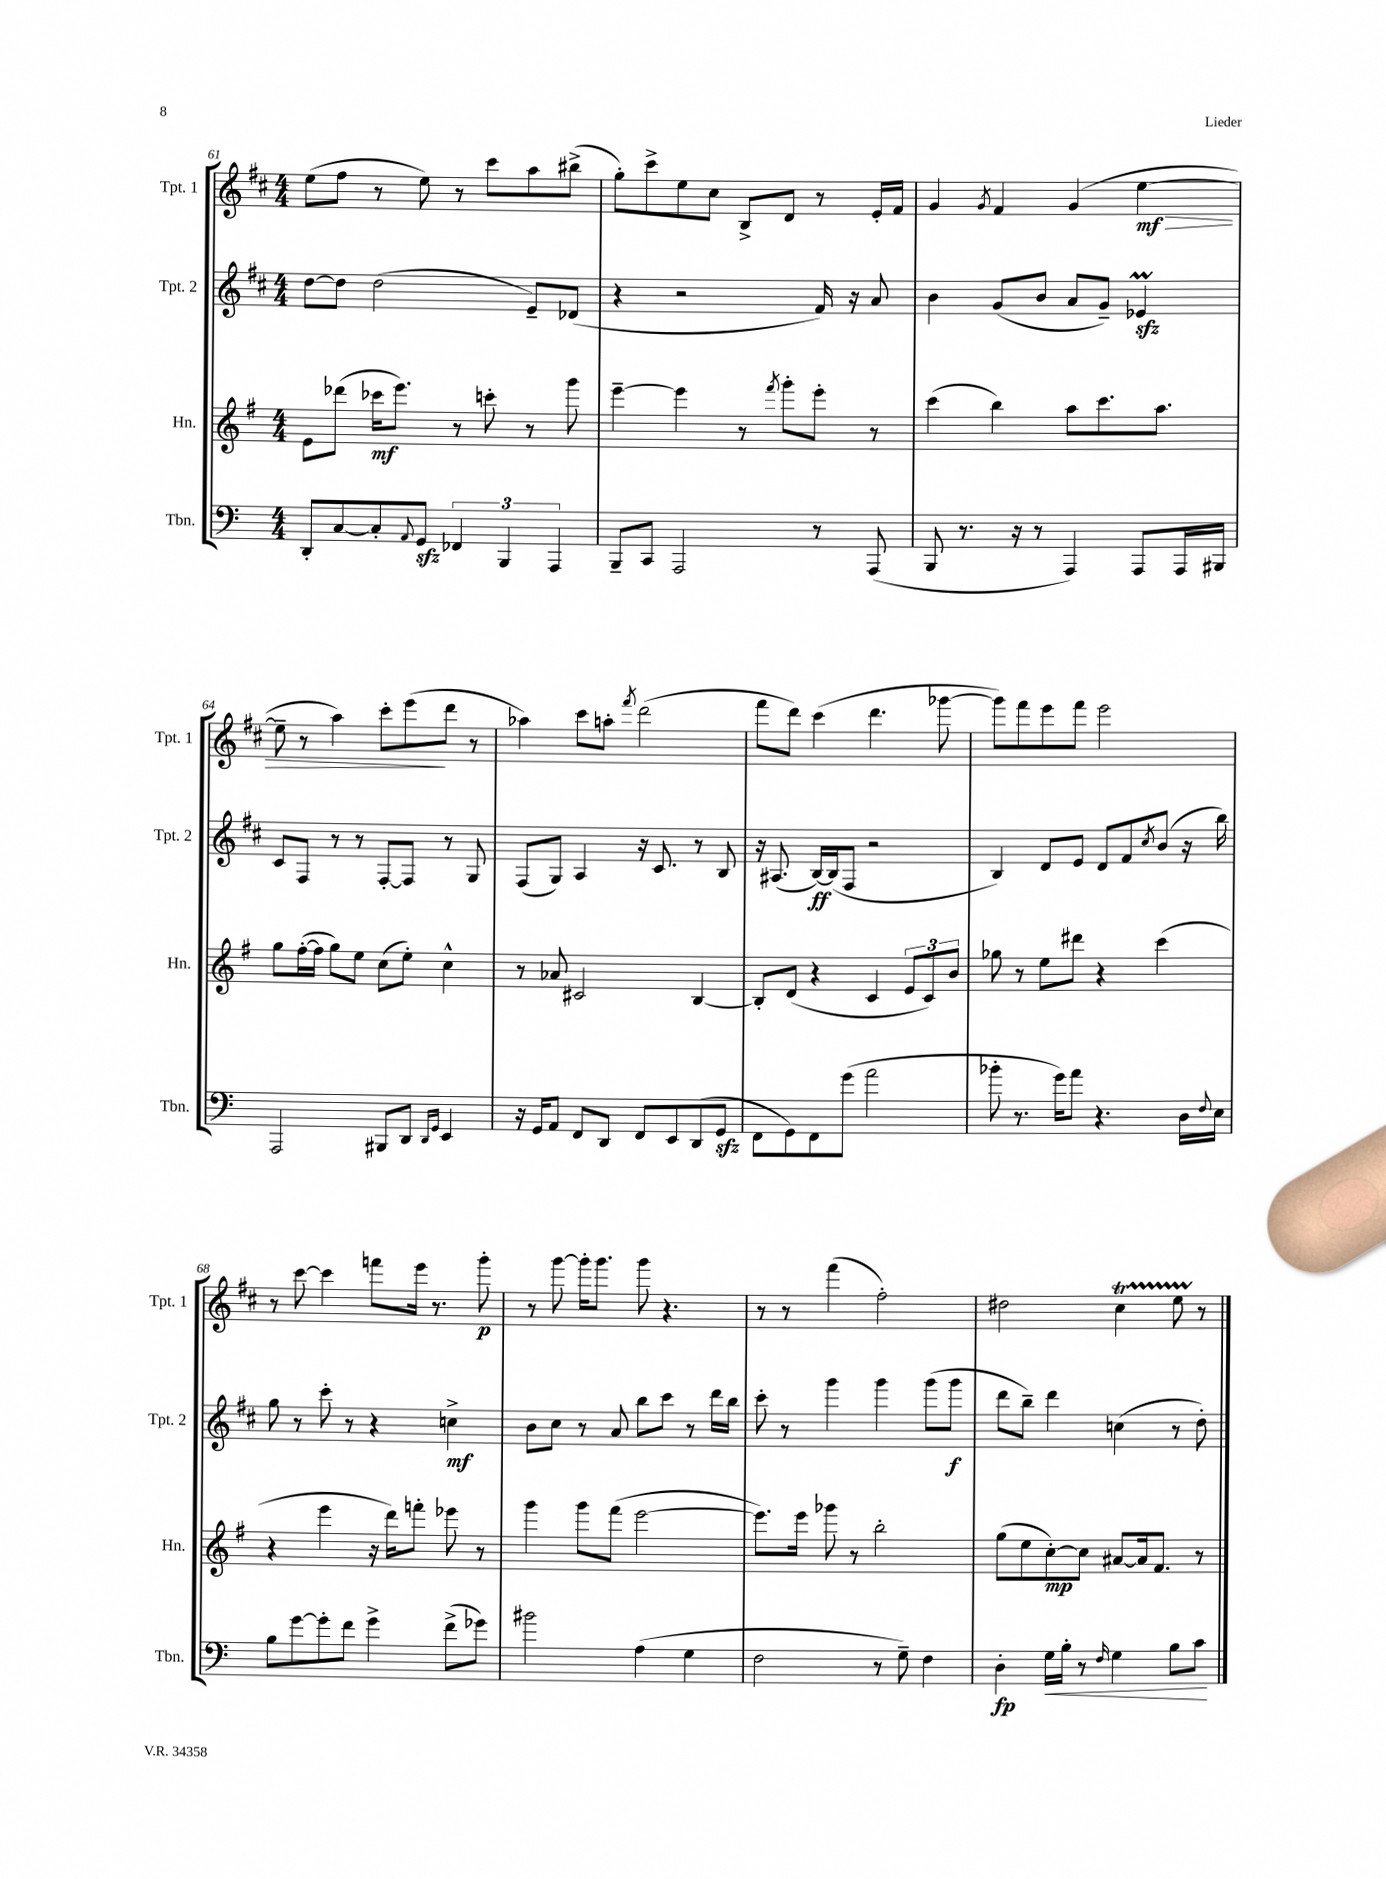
<<
\new StaffGroup <<
\new Staff = "s0" \with { instrumentName = "Tpt. 1" shortInstrumentName = "Tpt. 1" } {
    \clef treble \key d \major \numericTimeSignature \time 4/4
    e''8( fis''8 r8 e''8) r8 cis'''8 a''8 bis''8->( |
    g''8-.) cis'''8-> e''8 cis''8 b8-> d'8 r8 e'16-. fis'16 |
    g'4 \acciaccatura { g'8 } fis'4 g'4( e''4~\mf\> |
    e''8-- r8 a''4) cis'''8-. e'''8\!( d'''8 r8 |
    aes''4) cis'''8 a''8-. \acciaccatura { fis'''8 } d'''2( |
    fis'''8 d'''8) cis'''4( d'''4. ges'''8~ |
    ges'''8) fis'''8 e'''8 fis'''8 e'''2 |
    r8 cis'''8~ cis'''4 f'''8 e'''16 r8. g'''8-.\p |
    r8 g'''8~ g'''16-. g'''8. g'''8 r4. |
    r8 r8 fis'''4( fis''2-.) |
    dis''2 cis''4\startTrillSpan e''8 r8\stopTrillSpan \bar "|." |
}
\new Staff = "s1" \with { instrumentName = "Tpt. 2" shortInstrumentName = "Tpt. 2" } {
    \clef treble \key d \major \numericTimeSignature \time 4/4
    d''8~ d''8 d''2( e'8--) des'8( |
    r4 r2 fis'16) r16 a'8 |
    b'4 g'8( b'8 a'8 g'8--) ees'4\prall\sfz |
    cis'8 fis8 r8 r8 fis8~-. fis8 r8 g8 |
    fis8( g8) a4 r16 cis'8. r8 b8 |
    r16 ais8.( b16~\ff) b16( fis8 r2 |
    b4) d'8 e'8 d'8 fis'8 \acciaccatura { cis''8 } b'8( r16 b''16) |
    g''8 r8 cis'''8-. r8 r4 c''4->\mf |
    b'8 cis''8 r8 a'8 b''8 cis'''8 r8 d'''16 b''16 |
    cis'''8-. r8 g'''4 g'''4 g'''8( g'''8\f |
    d'''8 b''8--) d'''4 c''4( r8 d''8-.) \bar "|." |
}
\new Staff = "s2" \with { instrumentName = "Hn." shortInstrumentName = "Hn." } {
    \clef treble \key g \major \numericTimeSignature \time 4/4
    e'8 des'''8( ces'''16\mf e'''8.) r8 c'''8-. r8 g'''8 |
    e'''4~-- e'''4 r8 \acciaccatura { fis'''8 } g'''8-. e'''8-. r8 |
    c'''4( b''4) a''8 c'''8. a''8. |
    g''8 fis''16~-.( fis''16 g''8) e''8 c''8( e''8-.) c''4-^ |
    r8 aes'8 cis'2 b4~ |
    b8-. d'8( r4 c'4 \tuplet 3/2 { e'8 c'8) b'8 } |
    ges''8 r8 e''8 dis'''8 r4 c'''4( |
    r4 e'''4 r16 d'''16) f'''8-. ees'''8 r8 |
    g'''4 g'''8 fis'''8( e'''2~ |
    e'''8.) e'''16 ges'''8 r8 b''2-. |
    g''8( e''8 c''8~-.\mp) c''8 ais'8~ ais'16 fis'8. r8 \bar "|." |
}
\new Staff = "s3" \with { instrumentName = "Tbn." shortInstrumentName = "Tbn." } {
    \clef bass \key c \major \numericTimeSignature \time 4/4
    d,8-. c8~ c8-. \appoggiatura { a,8 } g,8\sfz \tuplet 3/2 { fes,4 b,,4 a,,4 } |
    b,,8-- c,8 a,,2 r8 a,,8( |
    b,,8 r8. r16 r8 a,,4) a,,8 a,,16 bis,,16 |
    a,,2 bis,,8 d,8 \grace { d,16 g,16 } e,4 |
    r16 g,16 a,8 f,8 d,8 f,8 e,8 d,8( g,8\sfz |
    f,8 g,8) f,8 g'8( a'2 |
    bes'8-. r8. g'16) a'8 r4. d16 \appoggiatura { f8 } e16 |
    b8 g'8~ g'8-. f'8 g'4-> f'8->( ges'8) |
    bis'2 a4( g4 |
    f2 r8 g8--) f4 |
    d4-.\fp g16\< b16-. r8 \grace { f16 } g4 b8 c'8\! \bar "|." |
}
>>
>>
\layout { \context { \Score currentBarNumber = #61 } }
